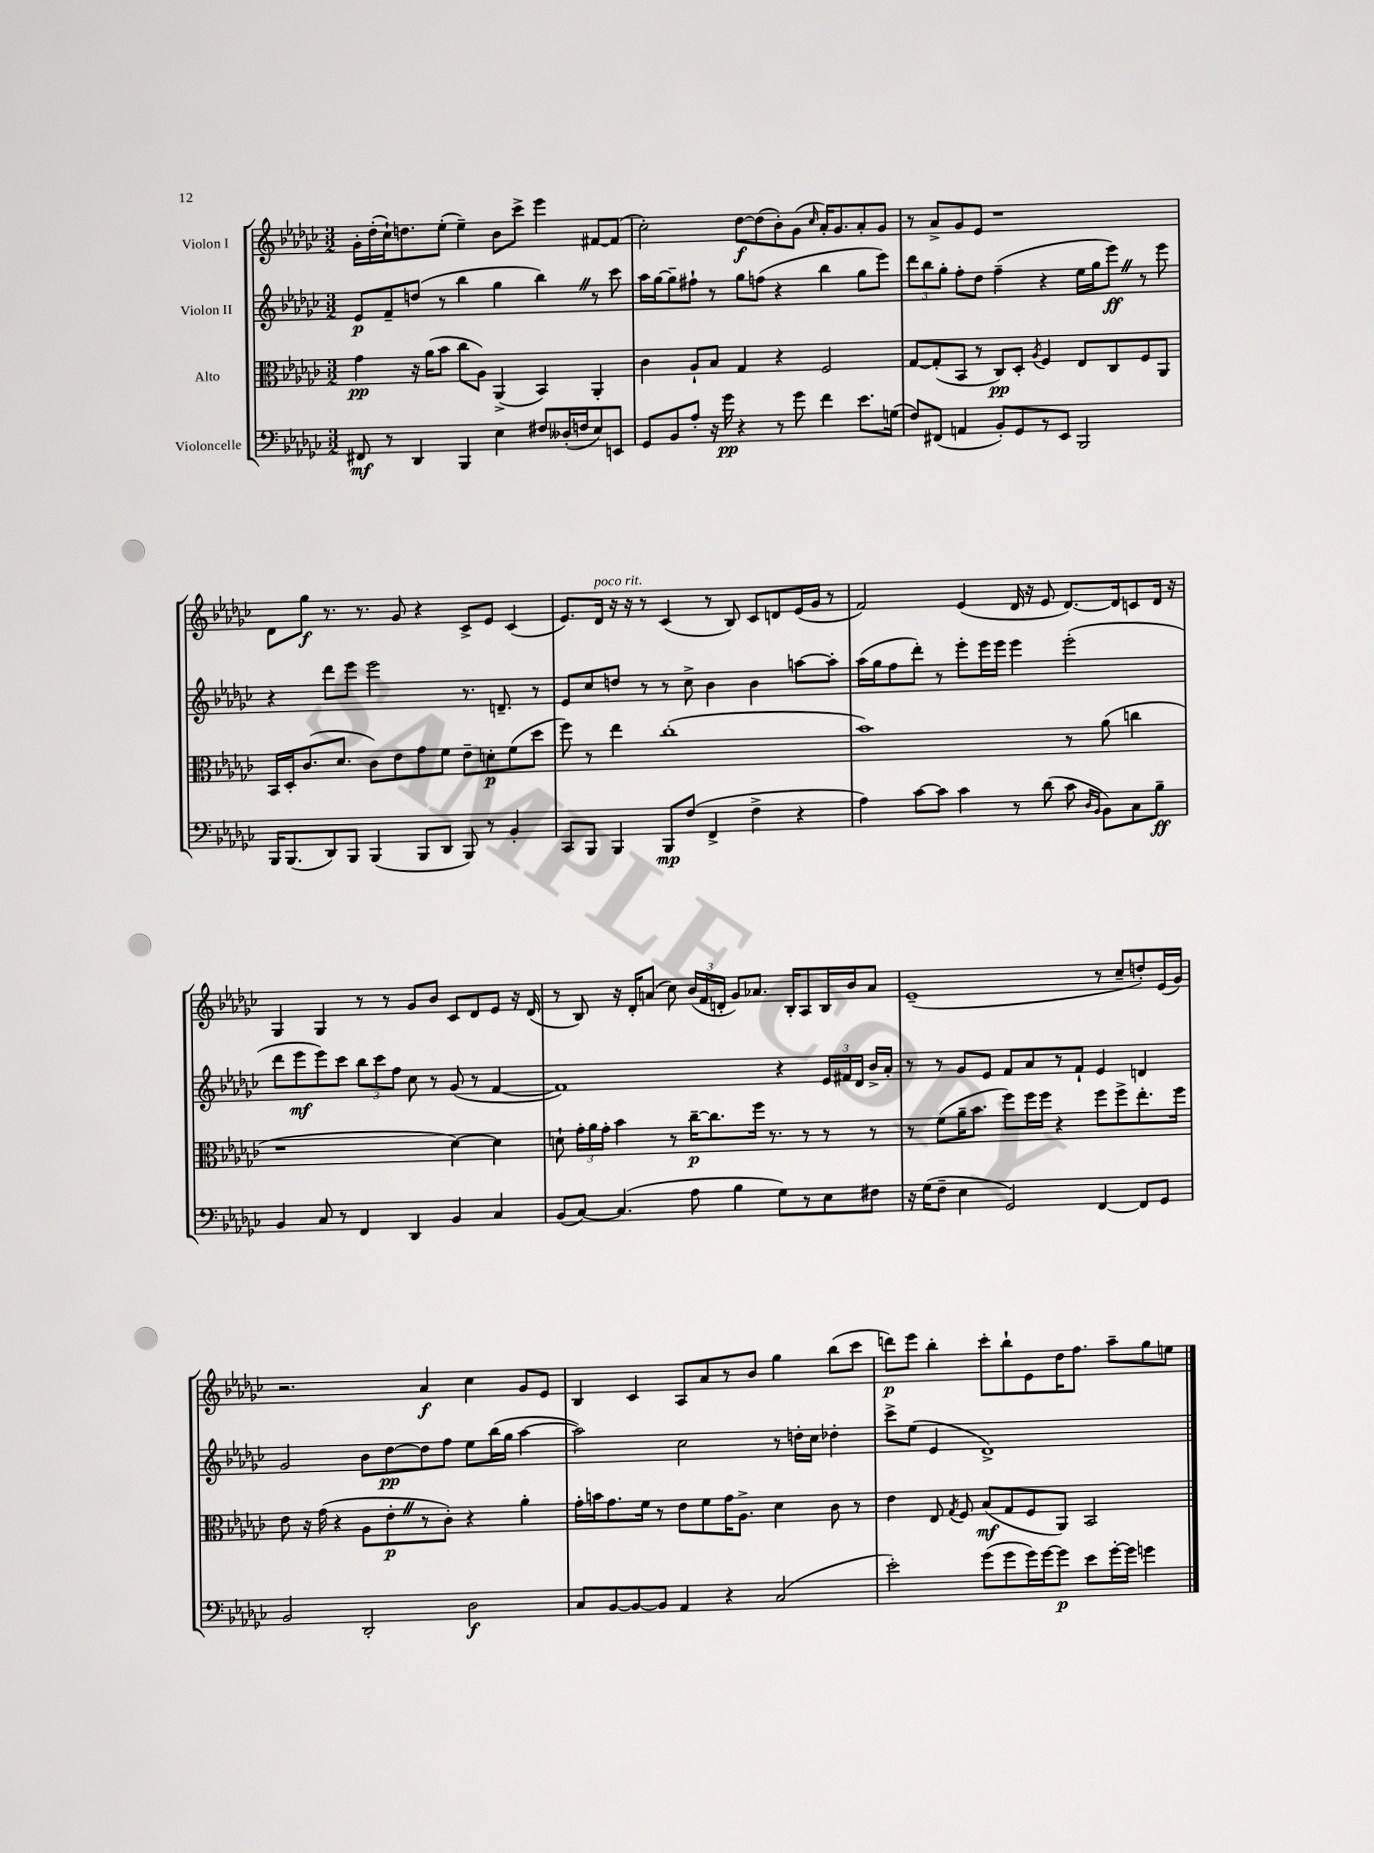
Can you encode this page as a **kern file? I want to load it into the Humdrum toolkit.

**kern	**kern	**kern	**kern
*staff4	*staff3	*staff2	*staff1
*clefF4	*clefC3	*clefG2	*clefG2
*k[b-e-a-d-g-c-]	*k[b-e-a-d-g-c-]	*k[b-e-a-d-g-c-]	*k[b-e-a-d-g-c-]
*M3/2	*M3/2	*M3/2	*M3/2
8FF#/	4g-\	8e-/L	16g-'\LL
.	.	.	(16dd-'\
8r	.	8f~/	16cc-`\J)
.	.	.	8.dd\
4DD-/	16r	(8dd/J	.
.	(16a-\LK	.	.
.	8b-\J	8r	(8ee-'\J
4BBB-/	8cc-\L	4bb-\	4ee-~\)
.	8A-\J)	.	.
4E-\	(4AA-^/	4gg-\	8b-\L
.	.	.	8ccc-^\J
8F#/L	4BB-/)	4bb-\)	4eee-\
(16D--'/L	.	.	.
16F/J	.	.	.
8E-/)	4AA-'/	8r	[8f#/L
8EE/J	.	8ccc-\	(8f#/]J
=	=	=	=
8GG-/L	4c-\	16aa-\LL	2cc-'\)
.	.	[16gg-\J	.
8BB-/	.	8gg-~\]	.
8A-'/J	8A-`/L	8ff#`\J	.
16r	8B-/J	8r	.
16g-\	.	.	.
4r	4G-/	8gg-\L	[8dd-\L
.	.	(8ff\J	(8dd-\]
8r	4r	4r	8b-'\)
8g-\	.	.	(8g-\J
.	.	.	16qqcc-/
4f\	2F/	4bb-\	16a-'/LK)
.	.	.	8.g-/
8.e-\L	.	8gg-\L	8a-'/
.	.	8eee-\J)	8g-/J
(16G\Jk	.	.	.
=	=	=	=
8F/L)	[8G-/L	12ddd-\L	8r
.	.	12bb-\	.
(8FF#/J	(8G-'/]	.	8a-^/L
.	.	12gg-'\J	.
4AA/	8BB-/J	8ff'\L	8g-/
.	8r	8dd-\J	8e-/J
8BB-'/L)	8C-/L)	(4ff~\	1r
8GG-/	8D-'/J	.	.
.	8qA-/	.	.
8r	4F/	4r	.
8EE-/J	.	.	.
2BBB-/	8E-/L	16ee-\LL	.
.	.	16gg-\J	.
.	8C-/	8eee-\J)	.
.	8F/	8r	.
.	8AA-/J	8eee-\	.
=	=	=	=
16BBB-/LK	16BB-/LL	4r	8d-\L
(8.BBB-/	16D-'/J	.	.
.	(8.c-/	.	8gg-\J
8DD-/)	.	8ddd-\L	8.r
.	8.d-/J	.	.
8BBB-/J	.	8eee-\J	.
.	.	.	8.r
(4BBB-/	8c-\L)	2eee-\	.
.	8e-\	.	8g-/
8BBB-/L	8g-\	.	4r
8DD-/J	8f\J	.	.
8BBB-/)	8e-~\L	8.r	8c-^/L
8r	8d'\	.	8e-/J
.	.	8.d~/	.
4BB-'/	(8f\	.	(4c-/
.	8dd-\J	8r	.
=	=	=	=
8CC-/L	8ff\)	8e-/L	8.e-/L)
8BBB-/J	8r	8cc-/	.
.	.	.	16d-/Jk
4BBB-/	4ee-\	8dd/J	16r
.	.	.	16r
.	.	8r	8r
8BBB-/L	(1cc-'	8r	(4c-/
(8F/J	.	8cc-^\	.
4FF^/	.	4b-\	8r
.	.	.	8B-/)
4F^\	.	4b-\	8c-/L
.	.	.	8d/
4r	.	[8aa\L	(16e-/L
.	.	.	16g-/JJ
.	.	8aa'\]J	8r
=	=	=	=
4A-\)	1b-)	(16aa-\LL	2f/)
.	.	16gg-\J	.
.	.	8ff\	.
[8c-\L	.	8ddd-'\J)	.
8c-\]J	.	8r	.
4c-\	.	8eee-'\L	(4e-/
.	.	16eee-\L	.
.	.	16eee-\JJ	.
8r	.	4eee-\	16d-/
.	.	.	16r
(8d-\	.	.	8e-/
8c-\	8r	(2eee-'\	[8.d-/L)
16qqD-/LL	.	.	.
16qqBB-/JJ	.	.	.
8BB-\L)	(8a-\	.	.
.	.	.	16d-/]k
8C-\	4cc\	.	8c/
8B-~\J	.	.	16d-/Jk
.	.	.	16r
=	=	=	=
4BB-/	1r	8ddd-\L	4G-/
.	.	8eee-\	.
8C-/	.	8eee-\)	4G-/
8r	.	8ccc-\J	.
4FF/	.	12bb-\L	8r
.	.	12ccc-\	.
.	.	.	8r
.	.	12ff\J	.
4DD-/	.	8cc-\	8g-/L
.	.	8r	8b-/J
4BB-/	[4d-\)	(8g-/	8c-/L
.	.	8r	8d-/
4C-/	4d-\]	[4f/	8e-/J
.	.	.	16r
.	.	.	(16d-/
=	=	=	=
(8BB-/L	8d`\	1f])	8r
[8C-/J)	24g-'\LL	.	8B-/)
.	24a-\	.	.
.	24g-'\JJ	.	.
(4.C-/]	4b-\	.	16r
.	.	.	16d-'/LK
.	.	.	(8a/J
.	8r	.	8cc-\)
8A-\	[16cc-~\LK	.	(24b-/LL
.	.	.	24f/
.	8.cc-\]	.	.
.	.	.	24d'/JJ
4B-\	.	.	8g-/L)
.	16ff\Jk	.	8.a-/J
.	8.r	.	.
8G-\L)	.	4r	.
.	.	.	16B-'/LK
8r	8r	.	8A-/
8E-\	8r	24e-/LL	16B-/L
.	.	24f#/	.
.	.	.	16b-/J
.	.	24d-/JJ	.
8F#\J	8r	16b-^/LL	8a-/J
.	.	16a-'/JJ	.
=	=	=	=
16r	8r	8r	(1e-~
(16G-\LK	.	.	.
8F~\J	(8f\L	8r	.
4E-\	16a-~\K	8g-/L	.
.	8.b-\J	.	.
.	.	8e-/J	.
2GG-/)	8ff\L)	8f/L	.
.	16ff\L	8a-/	.
.	16ff\JJ	.	.
.	4r	8r	.
.	.	8f`/J	.
[4FF/	8ff\L	4e-/	8r
.	8ff^\	.	8cc-~/L
8FF/]L	8.ee-'\	4d/	8dd'/)
8GG-/J	.	.	(16e-/L
.	16ff\Jk	.	16g-/JJ)
=	=	=	=
2BB-/	8e-\	2g-/	2.r
.	16r	.	.
.	(16g-\	.	.
.	4r	.	.
2DD-'/	8A-\L	8b-\L	.
.	8e-'\	[8dd-\	.
.	8r	8dd-\]	4a-/
.	8c-'\J)	8ff\J	.
2D-\	4r	8ee-\L	4cc-\
.	.	(16bb-\L	.
.	.	16gg-\JJ	.
.	4a-'\	[4aa-\	8g-/L
.	.	.	8e-/J
=	=	=	=
8C-/L	16g-'\LL	2aa-\])	4B-/
.	16b\J	.	.
[8BB-/	8.g-\	.	.
8BB-/_	.	.	4c-/
.	16f\Jk	.	.
8BB-/]J	8r	.	.
4AA-/	8e-\L	2cc-\	8A-/L
.	8f\	.	8a-/
4r	16g-\K	.	8r
.	8.A-^\J	.	.
.	.	.	8b-/J
(2C-/	4d-\	8r	4gg-\
.	.	16dd'\LL	.
.	.	16cc-\JJ	.
.	8c-\	4dd-'\	(8bb-\L
.	8r	.	8ccc-\J
=	=	=	=
2e-'\)	4e-\	8ccc-^\L	8ddd\L)
.	.	(8ee-\J	8eee-\J
.	8E-/	4e-/	4bb-'\
.	8qG-/	.	.
.	8F/	.	.
(8g-\L	(8B-/L	1d-^)	8ccc-'\L
8g-\	8G-/	.	8bb-`\
16g-\L)	8F/	.	8e-\
[16g-\J	.	.	.
8g-\]J	8AA-/J)	.	16dd-\K
.	.	.	8.ff\J
8e-\L	2BB-/	.	.
[16g-'\L	.	.	8aa-~\L
16g-\]JJ	.	.	.
4g\	.	.	8gg-\
.	.	.	8ee\J
==	==	==	==
*-	*-	*-	*-
